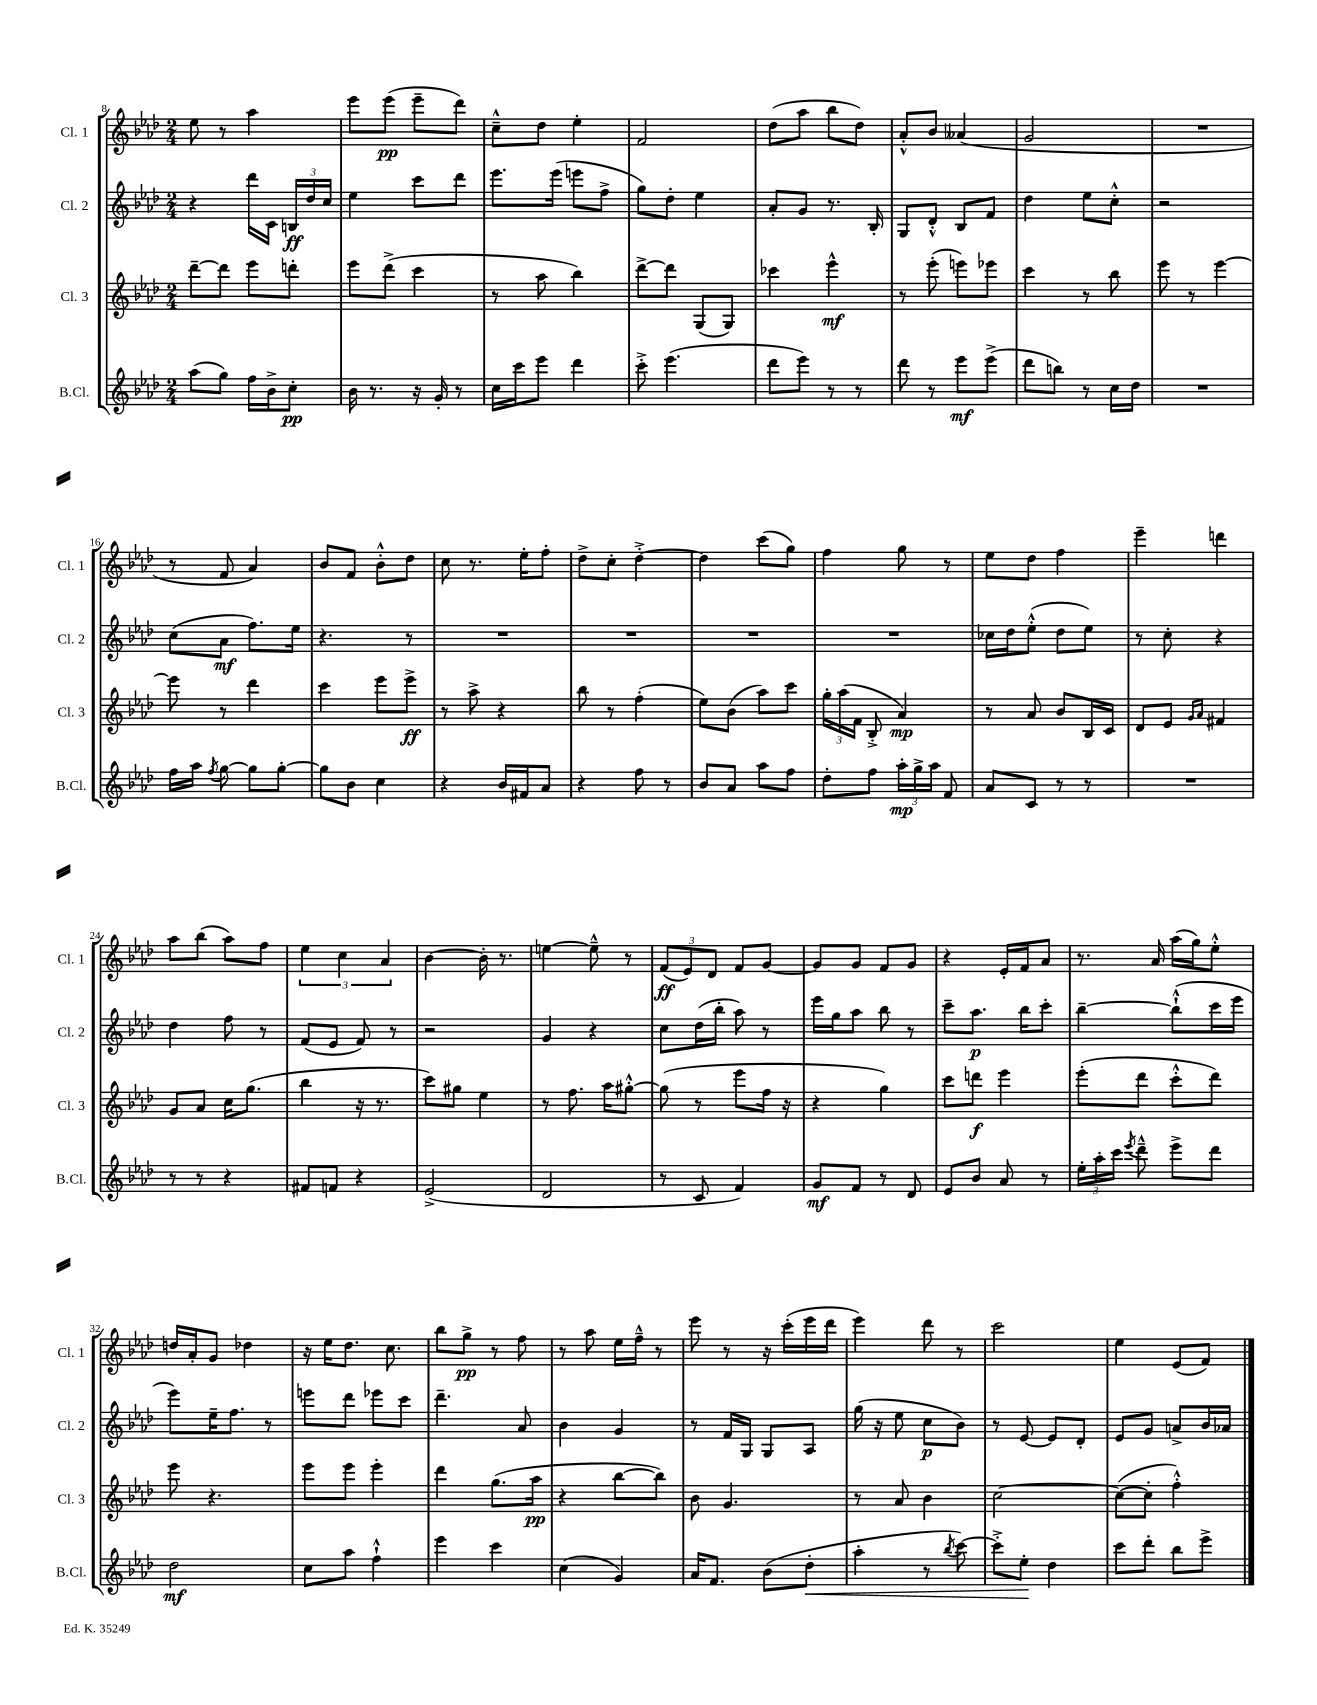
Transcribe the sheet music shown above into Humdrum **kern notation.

**kern	**kern	**kern	**kern
*staff4	*staff3	*staff2	*staff1
*clefG2	*clefG2	*clefG2	*clefG2
*k[b-e-a-d-]	*k[b-e-a-d-]	*k[b-e-a-d-]	*k[b-e-a-d-]
*M2/4	*M2/4	*M2/4	*M2/4
(8aa-\L	[8ddd-~\L	4r	8ee-\
8gg\J)	8ddd-\]J	.	8r
16ff\LL	8eee-\L	16ddd-\LL	4aa-\
16b-^\J	.	16c\JJ	.
8cc'\J	8ddd'\J	24B/LL	.
.	.	24dd-/	.
.	.	24cc/JJ	.
=	=	=	=
16b-\	8eee-\L	4ee-\	8eee-\L
8.r	.	.	.
.	(8ddd-^\J	.	(8eee-\J
16r	4ccc\	8ccc\L	8eee-~\L
16g'/	.	.	.
8r	.	8ddd-\J	8ddd-\J)
=	=	=	=
16cc\LL	8r	8.eee-\L	8cc~^^\L
16ccc\J	.	.	.
8eee-\J	8aa-\	.	8dd-\J
.	.	(16eee-\Jk	.
4ddd-\	4bb-\)	8eee\L	4ee-'\
.	.	8ff^\J	.
=	=	=	=
8ccc'^\	[8ddd-^\L	8gg\L)	2f/
(4.eee-\	8ddd-\]J	8dd-'\J	.
.	(8G/L	4ee-\	.
.	8G/J)	.	.
=	=	=	=
8ddd-\L	4ccc-\	8a-'/L	(8dd-\L
8eee-\J)	.	8g/J	8aa-\J
8r	4eee-^^\	8.r	8bb-\L
8r	.	.	8dd-\J)
.	.	16B-'/	.
=	=	=	=
8ddd-\	8r	8G/L	8a-'^^/L
8r	(8eee-'\	8d-'^^/J	8b-/J
8eee-\L	8eee\L)	8B-/L	(4a--/
(8eee-^\J	8eee-\J	8f/J	.
=	=	=	=
8ddd-\L	4ccc\	4dd-\	2g/
8bb\J)	.	.	.
8r	8r	8ee-\L	.
16cc\LL	8bb-\	8cc'^^\J	.
16dd-\JJ	.	.	.
=	=	=	=
2r	8eee-\	2r	2r
.	8r	.	.
.	[4eee-\	.	.
=	=	=	=
16ff\LL	8eee-\]	(8cc\L	8r
16aa-\JJ	.	.	.
8qff/	.	.	.
[8gg\	8r	8a-\J	8f/
8gg\]L	4ddd-\	8.ff\L)	4a-/)
[8gg'\J	.	.	.
.	.	16ee-\Jk	.
=	=	=	=
8gg\]L	4ccc\	4.r	8b-/L
8b-\J	.	.	8f/J
4cc\	8eee-\L	.	8b-'^^\L
.	8eee-^\J	8r	8dd-\J
=	=	=	=
4r	8r	2r	8cc\
.	8aa-^\	.	8.r
16b-/LL	4r	.	.
16f#/J	.	.	16ee-'\LK
8a-/J	.	.	8ff'\J
=	=	=	=
4r	8bb-\	2r	8dd-^\L
.	8r	.	8cc'\J
8ff\	(4ff'\	.	[4dd-'^\
8r	.	.	.
=	=	=	=
8b-/L	8ee-\L)	2r	4dd-\]
8a-/J	(8b-\J	.	.
8aa-\L	8aa-\L)	.	(8ccc\L
8ff\J	8ccc\J	.	8gg\J)
=	=	=	=
8dd-'\L	24gg'\LL	2r	4ff\
.	(24aa-\	.	.
.	24f\JJ	.	.
8ff\J	8B-'^/	.	.
24aa-'\LL	4a-/)	.	8gg\
24gg^\	.	.	.
24aa-\JJ	.	.	.
8f/	.	.	8r
=	=	=	=
8a-/L	8r	16cc-\LL	8ee-\L
.	.	16dd-\J	.
8c/J	8a-/	(8ee-'^^\J	8dd-\J
8r	8b-/L	8dd-\L	4ff\
8r	16B-/L	8ee-\J)	.
.	16c/JJ	.	.
=	=	=	=
2r	8d-/L	8r	4eee-~\
.	8e-/J	8cc'\	.
.	16qqg/LL	.	.
.	16qqa-/JJ	.	.
.	4f#/	4r	4ddd\
=	=	=	=
8r	8g/L	4dd-\	8aa-\L
8r	8a-/J	.	(8bb-\J
4r	16cc\LK	8ff\	8aa-\L)
.	(8.gg\J	.	.
.	.	8r	8ff\J
=	=	=	=
8f#/L	4bb-\	(8f/L	6ee-\
8f/J	.	8e-/J	.
.	.	.	6cc\
4r	16r	8f/)	.
.	8.r	.	.
.	.	.	6a-/
.	.	8r	.
=	=	=	=
(2e-^/	8ccc\L)	2r	[4b-\
.	8gg#\J	.	.
.	4ee-\	.	16b-'\]
.	.	.	8.r
=	=	=	=
2d-/	8r	4g/	[4ee\
.	8.ff\	.	.
.	.	4r	8ee~^^\]
.	16aa-\LK	.	.
.	[8gg#'^^\J	.	8r
=	=	=	=
8r	(8gg#\]	8cc\L	(12f/L
.	.	.	12e-/)
8c/	8r	(16dd-\L	.
.	.	.	12d-/J
.	.	16bb-'\JJ	.
4f/)	8eee-\L	8aa-\)	8f/L
.	16ff\Jk	8r	[8g/J
.	16r	.	.
=	=	=	=
8g/L	4r	16eee-\LL	8g/]L
.	.	16gg\J	.
8f/J	.	8aa-\J	8g/J
8r	4gg\)	8bb-\	8f/L
8d-/	.	8r	8g/J
=	=	=	=
8e-/L	8ccc\L	8ccc~\L	4r
8b-/J	8ddd\J	8.aa-\J	.
8a-/	4eee-\	.	16e-'/LL
.	.	16bb-\LK	16f/J
8r	.	8ccc'\J	8a-/J
=	=	=	=
24ee-'\LL	(8eee-'\L	[4bb-~\	8.r
24aa-'\	.	.	.
24ccc\JJ	.	.	.
8qeee-/	.	.	.
8ddd-~^^\	8ddd-\J	.	.
.	.	.	16a-/
8eee-^\L	8ccc'^^\L	(8bb-`^^\]L	(16aa-\LL
.	.	.	16gg\J)
8ddd-\J	8ddd-\J)	16ccc\L	8ee-'^^\J
.	.	16eee-\JJ	.
=	=	=	=
2dd-\	8eee-\	8eee-\L)	16dd/LL
.	.	.	16a-'/J
.	4.r	16ee-~\K	8g/J
.	.	8.ff\J	.
.	.	.	4dd-\
.	.	8r	.
=	=	=	=
8cc\L	8eee-\L	8eee\L	16r
.	.	.	16ee-\LK
8aa-\J	8eee-\J	8ddd-\J	8.dd-\J
4ff`^^\	4eee-'\	8eee-\L	.
.	.	.	8.cc\
.	.	8ccc\J	.
=	=	=	=
4eee-\	4ddd-\	4.ddd-~\	8bb-\L
.	.	.	8gg^\J
4ccc\	(8.gg\L	.	8r
.	.	8a-/	8ff\
.	16aa-\Jk	.	.
=	=	=	=
(4cc\	4r	4b-\	8r
.	.	.	8aa-\
4g/)	[8bb-\L	4g/	16ee-\LL
.	.	.	16ff~^^\JJ
.	8bb-\]J)	.	8r
=	=	=	=
16a-/LK	8b-\	8r	8eee-\
8.f/J	.	.	.
.	4.g/	16f/LL	8r
.	.	16G/JJ	.
(8b-\L	.	8G/L	16r
.	.	.	(16ccc'\LL
8dd-'\J	.	8A-/J	16eee-\
.	.	.	16ddd-\JJ
=	=	=	=
4aa-'\	8r	(16gg\	4eee-\)
.	.	16r	.
.	8a-/	8ee-\	.
8r	4b-\	8cc\L	8ddd-\
8qbb-/	.	.	.
[8ccc\)	.	8b-\J)	8r
=	=	=	=
8ccc'^\]L	[2cc\	8r	2ccc\
8ee-'\J	.	[8e-/	.
4dd-\	.	8e-/]L	.
.	.	8d-'/J	.
=	=	=	=
8ccc\L	(8cc\_L	8e-/L	4ee-\
8ddd-'\J	8cc'\]J	8g/J	.
8bb-\L	4ff'^^\)	8a^/L	(8e-/L
8eee-^\J	.	16b-/L	8f/J)
.	.	16a-/JJ	.
==	==	==	==
*-	*-	*-	*-
